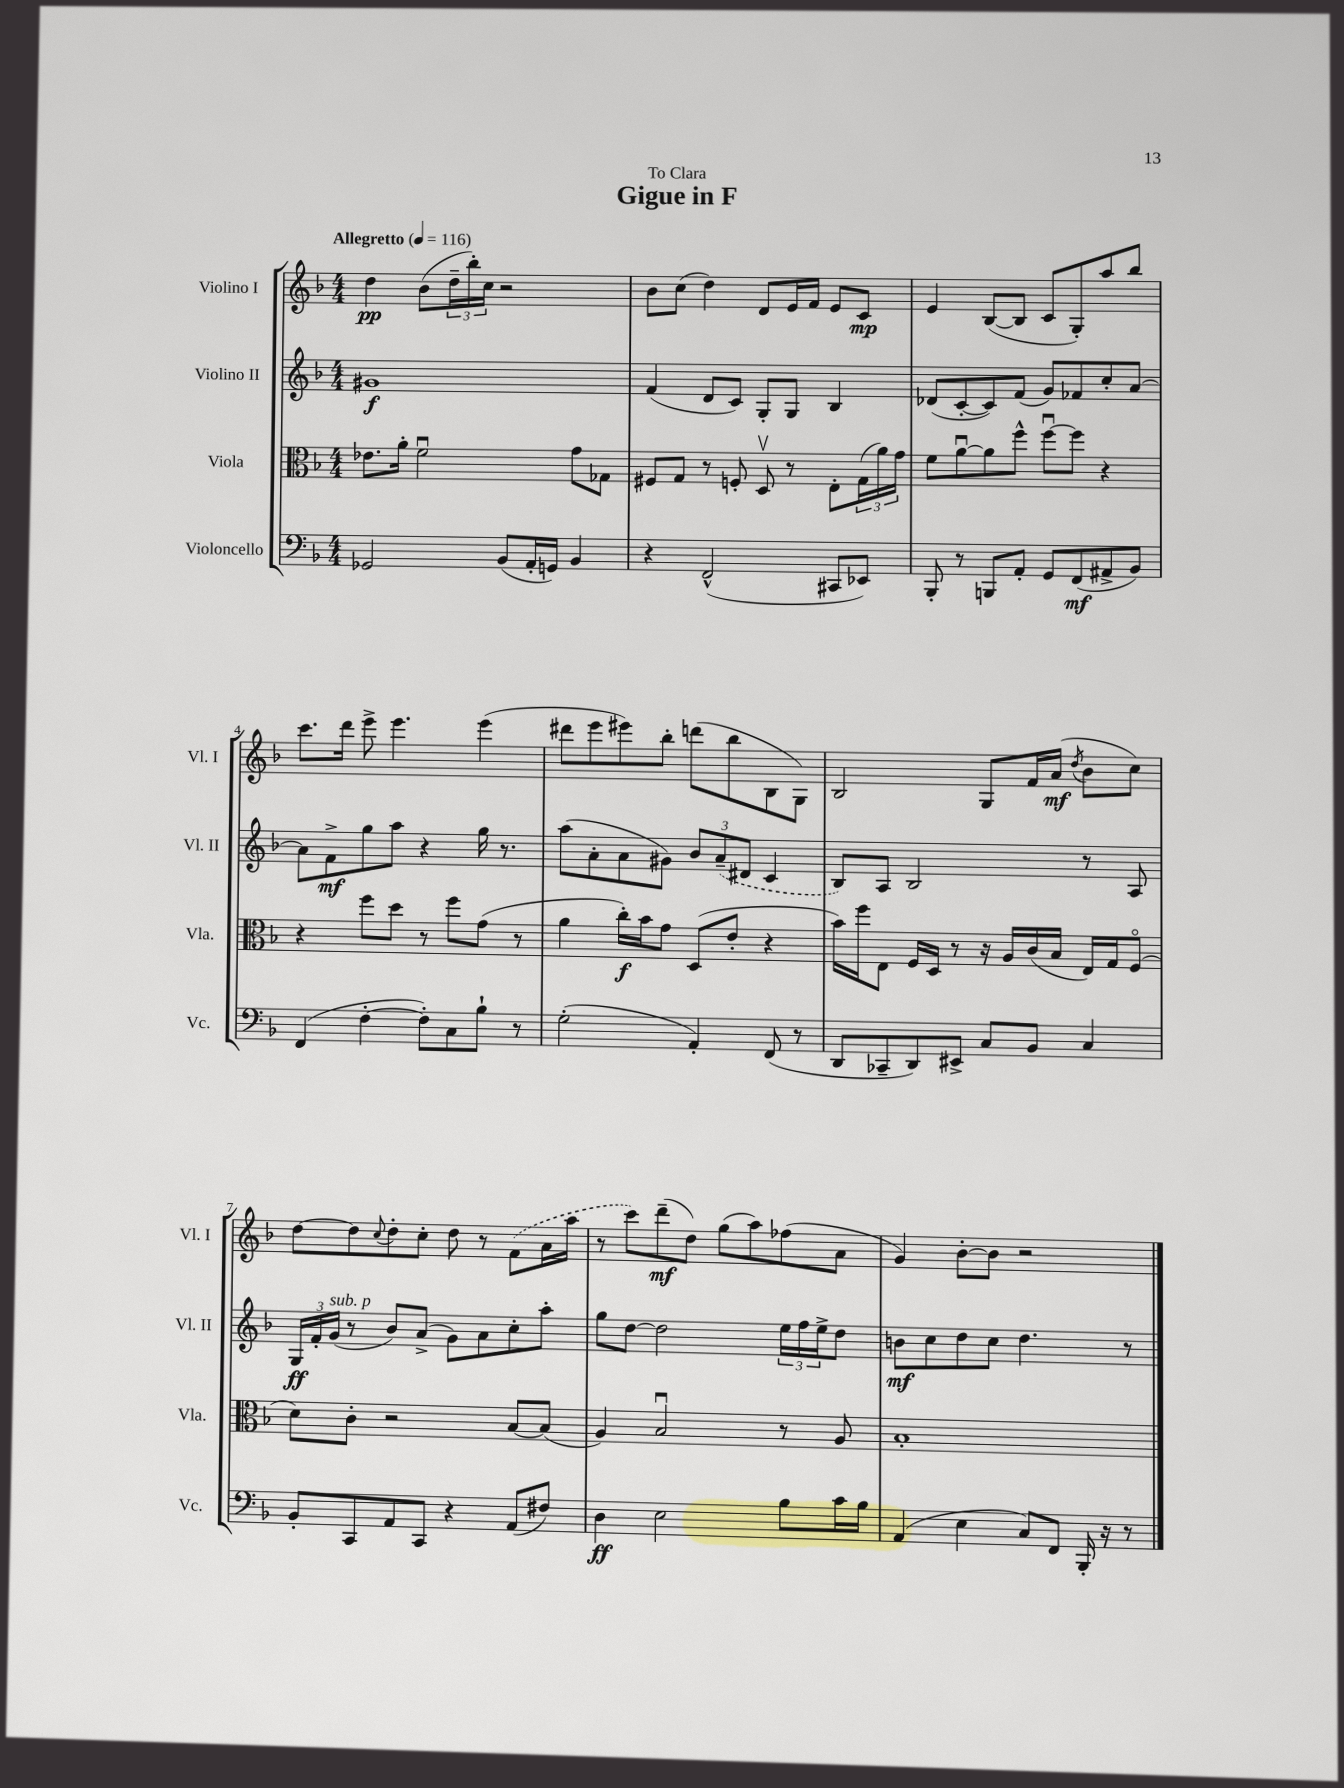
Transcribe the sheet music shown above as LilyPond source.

\header { title = "Gigue in F" dedication = "To Clara" }
<<
\new StaffGroup <<
\new Staff = "s0" \with { instrumentName = "Violino I" shortInstrumentName = "Vl. I" } {
    \clef treble \key f \major \numericTimeSignature \time 4/4 \tempo "Allegretto" 4 = 116
    d''4\pp bes'8( \tuplet 3/2 { d''16-- bes''16-.) c''16 } r2 |
    bes'8 c''8( d''4) d'8 e'16 f'16 e'8 c'8\mp |
    e'4 bes8~( bes8 c'8 g8-.) a''8 bes''8 |
    c'''8. d'''16 e'''8-> e'''4. e'''4( |
    dis'''8 e'''8 eis'''8) bes''8-. d'''8( bes''8 bes8 g8) |
    bes2 g8 f'16 a'16\mf( \acciaccatura { d''8 } bes'8 c''8) |
    d''8~ d''8 \appoggiatura { c''8 } d''8-. c''8-. d''8 r8 \once \slurDashed f'8( a'16 a''16 |
    r8 c'''8) d'''8--\mf( d''8) g''8( a''8) fes''8( a'8 |
    g'4) bes'8~-. bes'8 r2 \bar "|." |
}
\new Staff = "s1" \with { instrumentName = "Violino II" shortInstrumentName = "Vl. II" } {
    \clef treble \key f \major \numericTimeSignature \time 4/4
    gis'1\f |
    f'4( d'8 c'8) g8-. g8 bes4 |
    des'8( c'8~-. c'8) f'8( g'8) fes'8 c''8-. a'8~ |
    a'8 f'8->\mf g''8 a''8 r4 g''16 r8. |
    a''8( a'8-. a'8 gis'8) \tuplet 3/2 { bes'8 \once \slurDashed a'8--( dis'8 } c'4 |
    bes8) a8 bes2 r8 a8 |
    \tuplet 3/2 { g16\ff f'16-. g'16^\markup { \italic "sub. p" }( } r8 bes'8) a'8->( g'8) a'8 c''8-. a''8-. |
    g''8 d''8~ d''2 \tuplet 3/2 { e''16 f''16 e''16-> } d''8 |
    b'8\mf c''8 d''8 c''8 d''4. r8 \bar "|." |
}
\new Staff = "s2" \with { instrumentName = "Viola" shortInstrumentName = "Vla." } {
    \clef alto \key f \major \numericTimeSignature \time 4/4
    ees'8. a'16-. f'2\downbow g'8 ges8 |
    fis8 g8 r8 f8-. d8\upbow r8 e8-. \tuplet 3/2 { g16( a'16) g'16 } |
    f'8 a'8~\downbow a'8 f''8-^ f''8~\downbow f''8 r4 |
    r4 f''8 d''8 r8 f''8 g'8( r8 |
    a'4 c''16-.\f) bes'16 g'8 d8( e'8-. r4 |
    bes'16) f''16 e8 f16 d16 r8 r16 a16 c'16( bes16 e16) g16 f8\flageolet( |
    d'8) c'8-. r2 bes8~ bes8( |
    a4) bes2\downbow r8 a8 |
    bes1-. \bar "|." |
}
\new Staff = "s3" \with { instrumentName = "Violoncello" shortInstrumentName = "Vc." } {
    \clef bass \key f \major \numericTimeSignature \time 4/4
    ges,2 bes,8( a,16-. g,16) bes,4 |
    r4 f,2-^( cis,8 ees,8) |
    bes,,8-. r8 b,,8 a,8-. g,8 f,8\mf( ais,8-> bes,8) |
    f,4( f4~-. f8-.) c8 bes8-! r8 |
    g2-.( a,4-.) f,8( r8 |
    d,8 ces,8-- d,8) eis,8-> c8 bes,8 c4 |
    bes,8-. c,8 a,8 c,8 r4 a,8( fis8) |
    d4\ff e2 bes8 c'16 bes16 |
    a,4( e4 c8) f,8 bes,,16-. r16 r8 \bar "|." |
}
>>
>>
